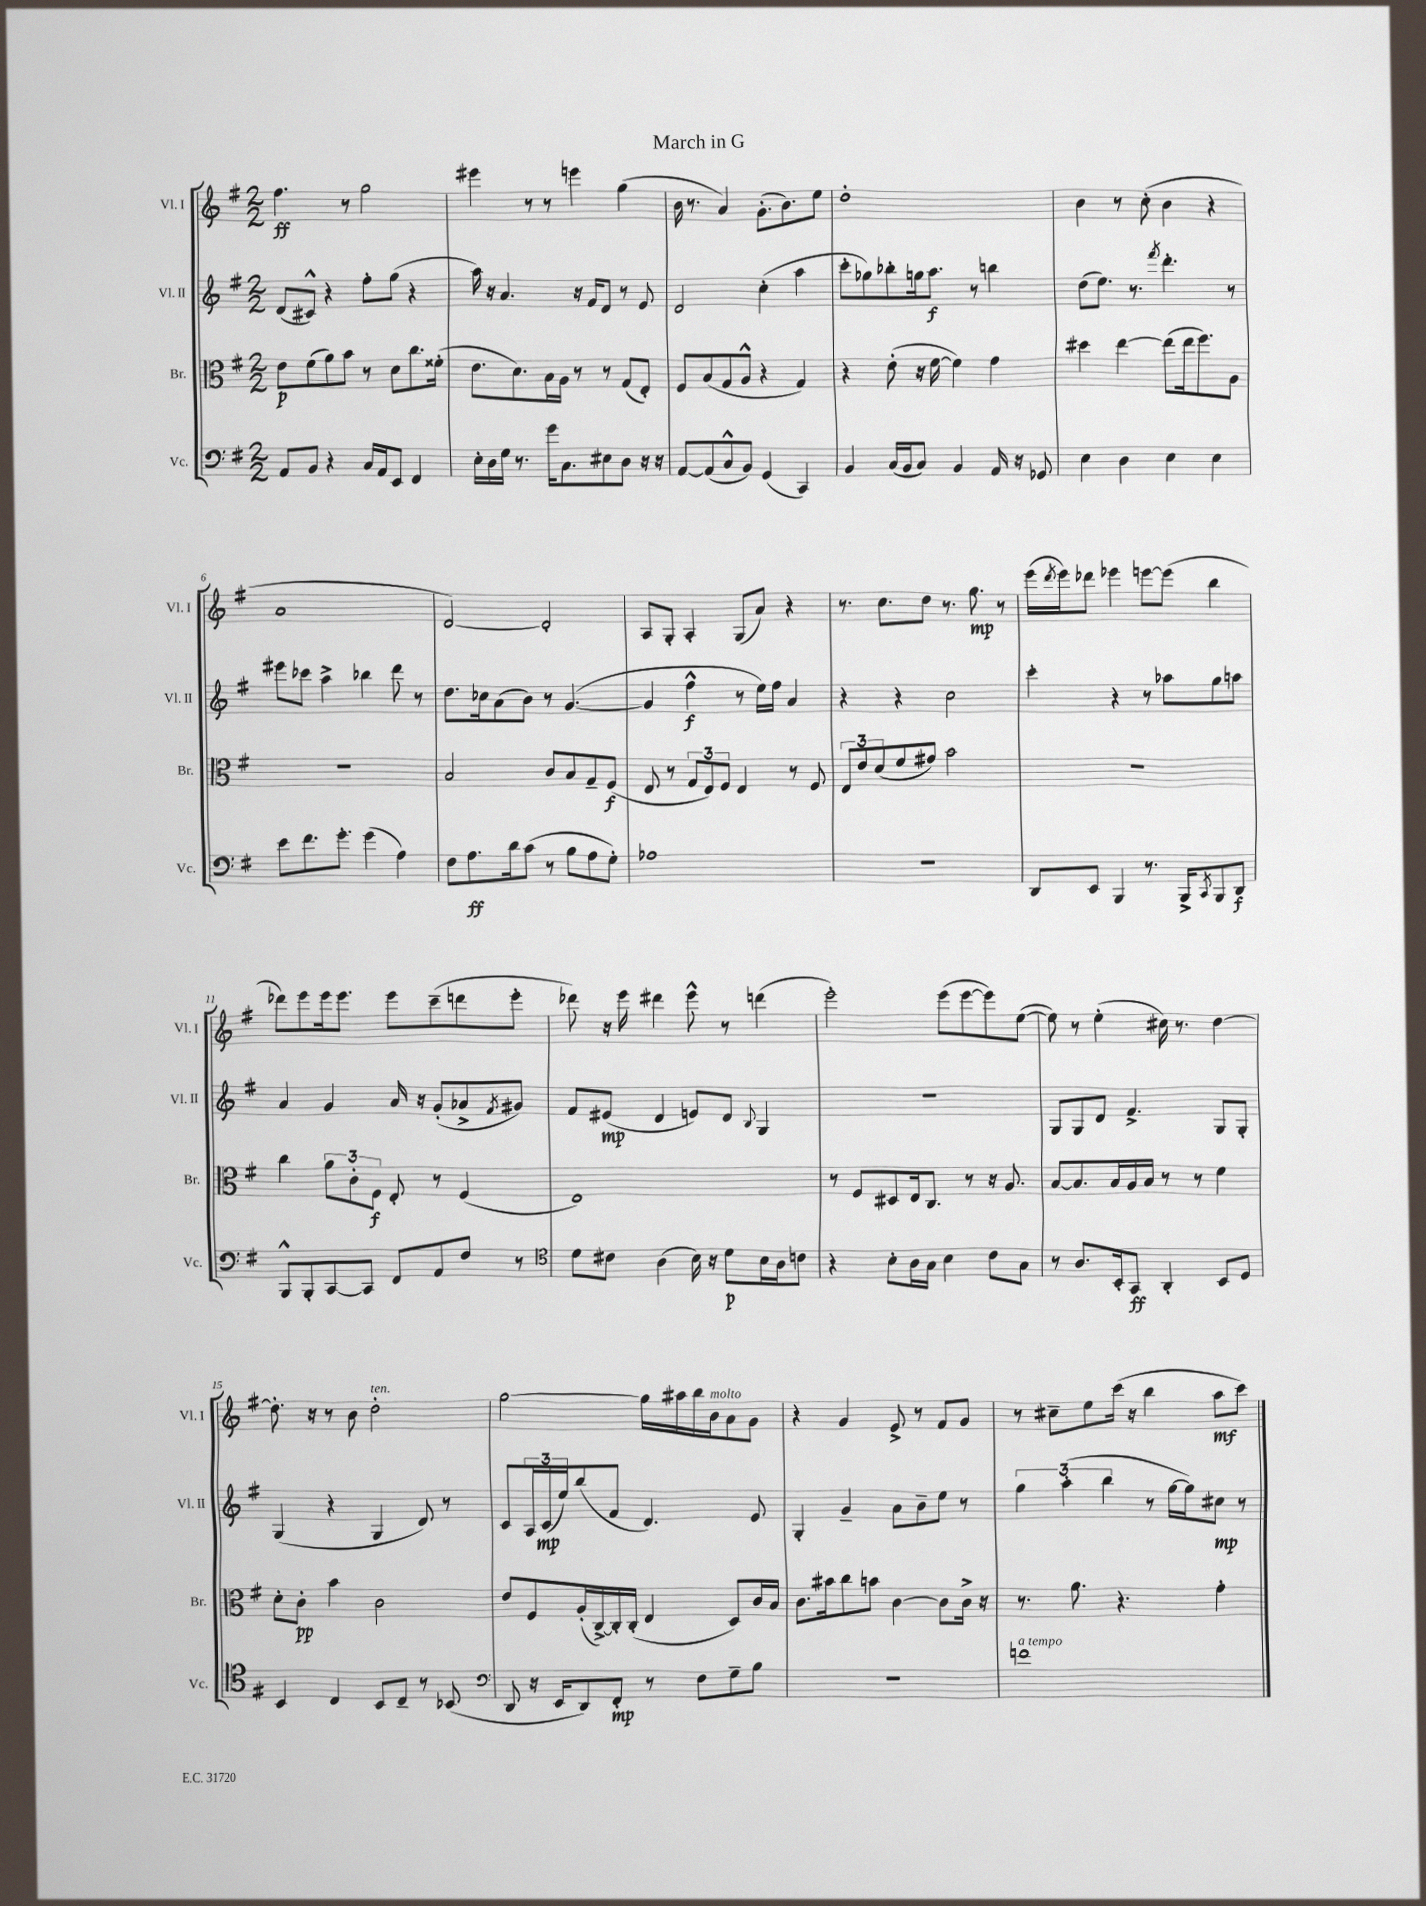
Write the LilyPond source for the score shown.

\header { title = "March in G" }
<<
\new StaffGroup <<
\new Staff = "s0" \with { instrumentName = "Vl. I" shortInstrumentName = "Vl. I" } {
    \clef treble \key g \major \numericTimeSignature \time 2/2
    fis''4.\ff r8 g''2 |
    eis'''4 r8 r8 e'''4 g''4( |
    b'16 r8. a'4) g'8.-.( b'8.) e''8 |
    d''1-. |
    b'4 r8 c''8-.( b'4 r4 |
    a'1 |
    d'2~) d'2-. |
    a8 g8-. a4-. g8( a'8) r4 |
    r8. c''8. d''8 r8. g''8.\mp r8 |
    e'''16( \acciaccatura { d'''8 } e'''16) des'''8 ees'''4 e'''8~ e'''8( b''4 |
    des'''8) e'''8 e'''16 e'''8. e'''8 c'''8--( d'''8 e'''8-. |
    des'''8) r16 e'''16 dis'''4 e'''8-^ r8 d'''4( |
    e'''2-.) e'''8( e'''8~ e'''8) e''8~( |
    e''8) r8 e''4-.( cis''16) r8. d''4~ |
    d''8.-. r16 r8 b'8 d''2-.^\markup { \italic "ten." } |
    g''2~ g''16 ais''16 b''16 b'16^\markup { \italic "molto" } a'8 g'8 |
    r4 g'4 e'8-> r8 fis'8 g'8 |
    r8 cis''8-- e''8 c'''16( r16 b''4 a''8\mf c'''8) \bar "|." |
}
\new Staff = "s1" \with { instrumentName = "Vl. II" shortInstrumentName = "Vl. II" } {
    \clef treble \key g \major \numericTimeSignature \time 2/2
    d'8( cis'8-^) r4 fis''8-. g''8( r4 |
    a''16) r16 a'4. r16 fis'16 d'8 r8 e'8 |
    d'2 c''4-.( a''4 |
    c'''8-. ges''8) bes''8-. g''16 a''8.\f r8 b''4 |
    d''8( e''8.) r8. \acciaccatura { fis'''8 } d'''4.-. r8 |
    eis'''8 ces'''8 a''4-> bes''4 d'''8 r8 |
    d''8. ces''16 a'8( b'8) r8 g'4.~( |
    g'4 fis''4-^\f r8 e''16) fis''16 a'4 |
    r4 r4 c''2 |
    c'''4-. r4 r8 aes''8 g''8 a''8 |
    a'4 g'4 a'16 r16 g'8-.( aes'8-> \acciaccatura { fis'8 } gis'8) |
    fis'8 eis'8\mp( d'4 e'8) d'8 \appoggiatura { b8 } g4 |
    r1 |
    g8 g8 d'8 fis'4.-> g8 g8-. |
    g4( r4 g4 d'8) r8 |
    c'8 \tuplet 3/2 { a16 c'16\mp( e''16) } b''8( fis'8 d'4.) e'8 |
    g4-. g'4-- a'8 b'8-- e''8 r8 |
    \tuplet 3/2 { g''4 a''4-.( b''4 } r8 g''16~ g''16) cis''8\mp r8 \bar "|." |
}
\new Staff = "s2" \with { instrumentName = "Br." shortInstrumentName = "Br." } {
    \clef alto \key g \major \numericTimeSignature \time 2/2
    e'8\p fis'8( a'8) b'8 r8 d'8 c''8. fisis'16-.( |
    e'8. d'8.) b16 a16 r8 r8 g8( e8-.) |
    fis8 b8( g8 a8-^ r4 g4) |
    r4 e'8-.( r16 fis'16~ fis'4) g'4 |
    dis''4 e''4~ e''8( e''16 fis''8.) a8 |
    R1 |
    b2 c'8 b8 g8-- fis8\f( |
    e8 r8 \tuplet 3/2 { g8 e8) fis8 } e4 r8 fis8 |
    \tuplet 3/2 { e8 e'8 d'8( } fis'8 gis'8) b'2 |
    R1 |
    c''4 \tuplet 3/2 { a'8 c'8-. fis8\f } e8-. r8 fis4( |
    e1) |
    r8 fis8 dis8 e16 c8. r8 r16 a8. |
    b8~ b8. b16 a16 b16 r8 r8 fis'4 |
    d'8-. c'8-.\pp b'4 c'2 |
    e'8 fis8 a16-.( c16~->) c16-. c16-.( e4 d8) c'16 b16 |
    c'8. bis'16 c''8 b'8 c'4~ c'8 c'16-> r16 |
    r8. a'8. r4. g'4-. \bar "|." |
}
\new Staff = "s3" \with { instrumentName = "Vc." shortInstrumentName = "Vc." } {
    \clef bass \key g \major \numericTimeSignature \time 2/2
    a,8 b,8 r4 c16 a,16 e,8 fis,4 |
    e16-. d16 g16 r8. g'16 c8. eis8 d8 r16 r16 |
    a,8~ a,8( c8-^ b,8) g,4( c,4) |
    b,4 c16( b,16 c8) b,4 a,16 r16 ges,8 |
    e4 d4 e4 e4 |
    e'8 fis'8. g'8.-. g'4( a4) |
    fis8 a8.\ff d'16 c'8( r8 b8 a8 g8-.) |
    aes1 |
    R1 |
    d,8 e,8 b,,4 r8. b,,16-> \acciaccatura { c,8 } b,,8 d,8\f |
    b,,8-^ b,,8-. c,8~ c,8 fis,8 a,8 fis8 r8 |
    \clef tenor d'8 cis'8 a4( b16) r16 d'8\p b16 a16 c'8 |
    r4 b8-. a16 g16 b4 c'8 g8 |
    r8 a8. b,16-. g,8\ff a,4-. b,8 d8 |
    b,4 c4 b,8 c8-- r8 bes,8( |
    \clef bass d,8 r16 e,16 d,8) fis,8-.\mp r8 fis8 g8-- b8 |
    R1 |
    f'1^\markup { \italic "a tempo" } \bar "|." |
}
>>
>>
